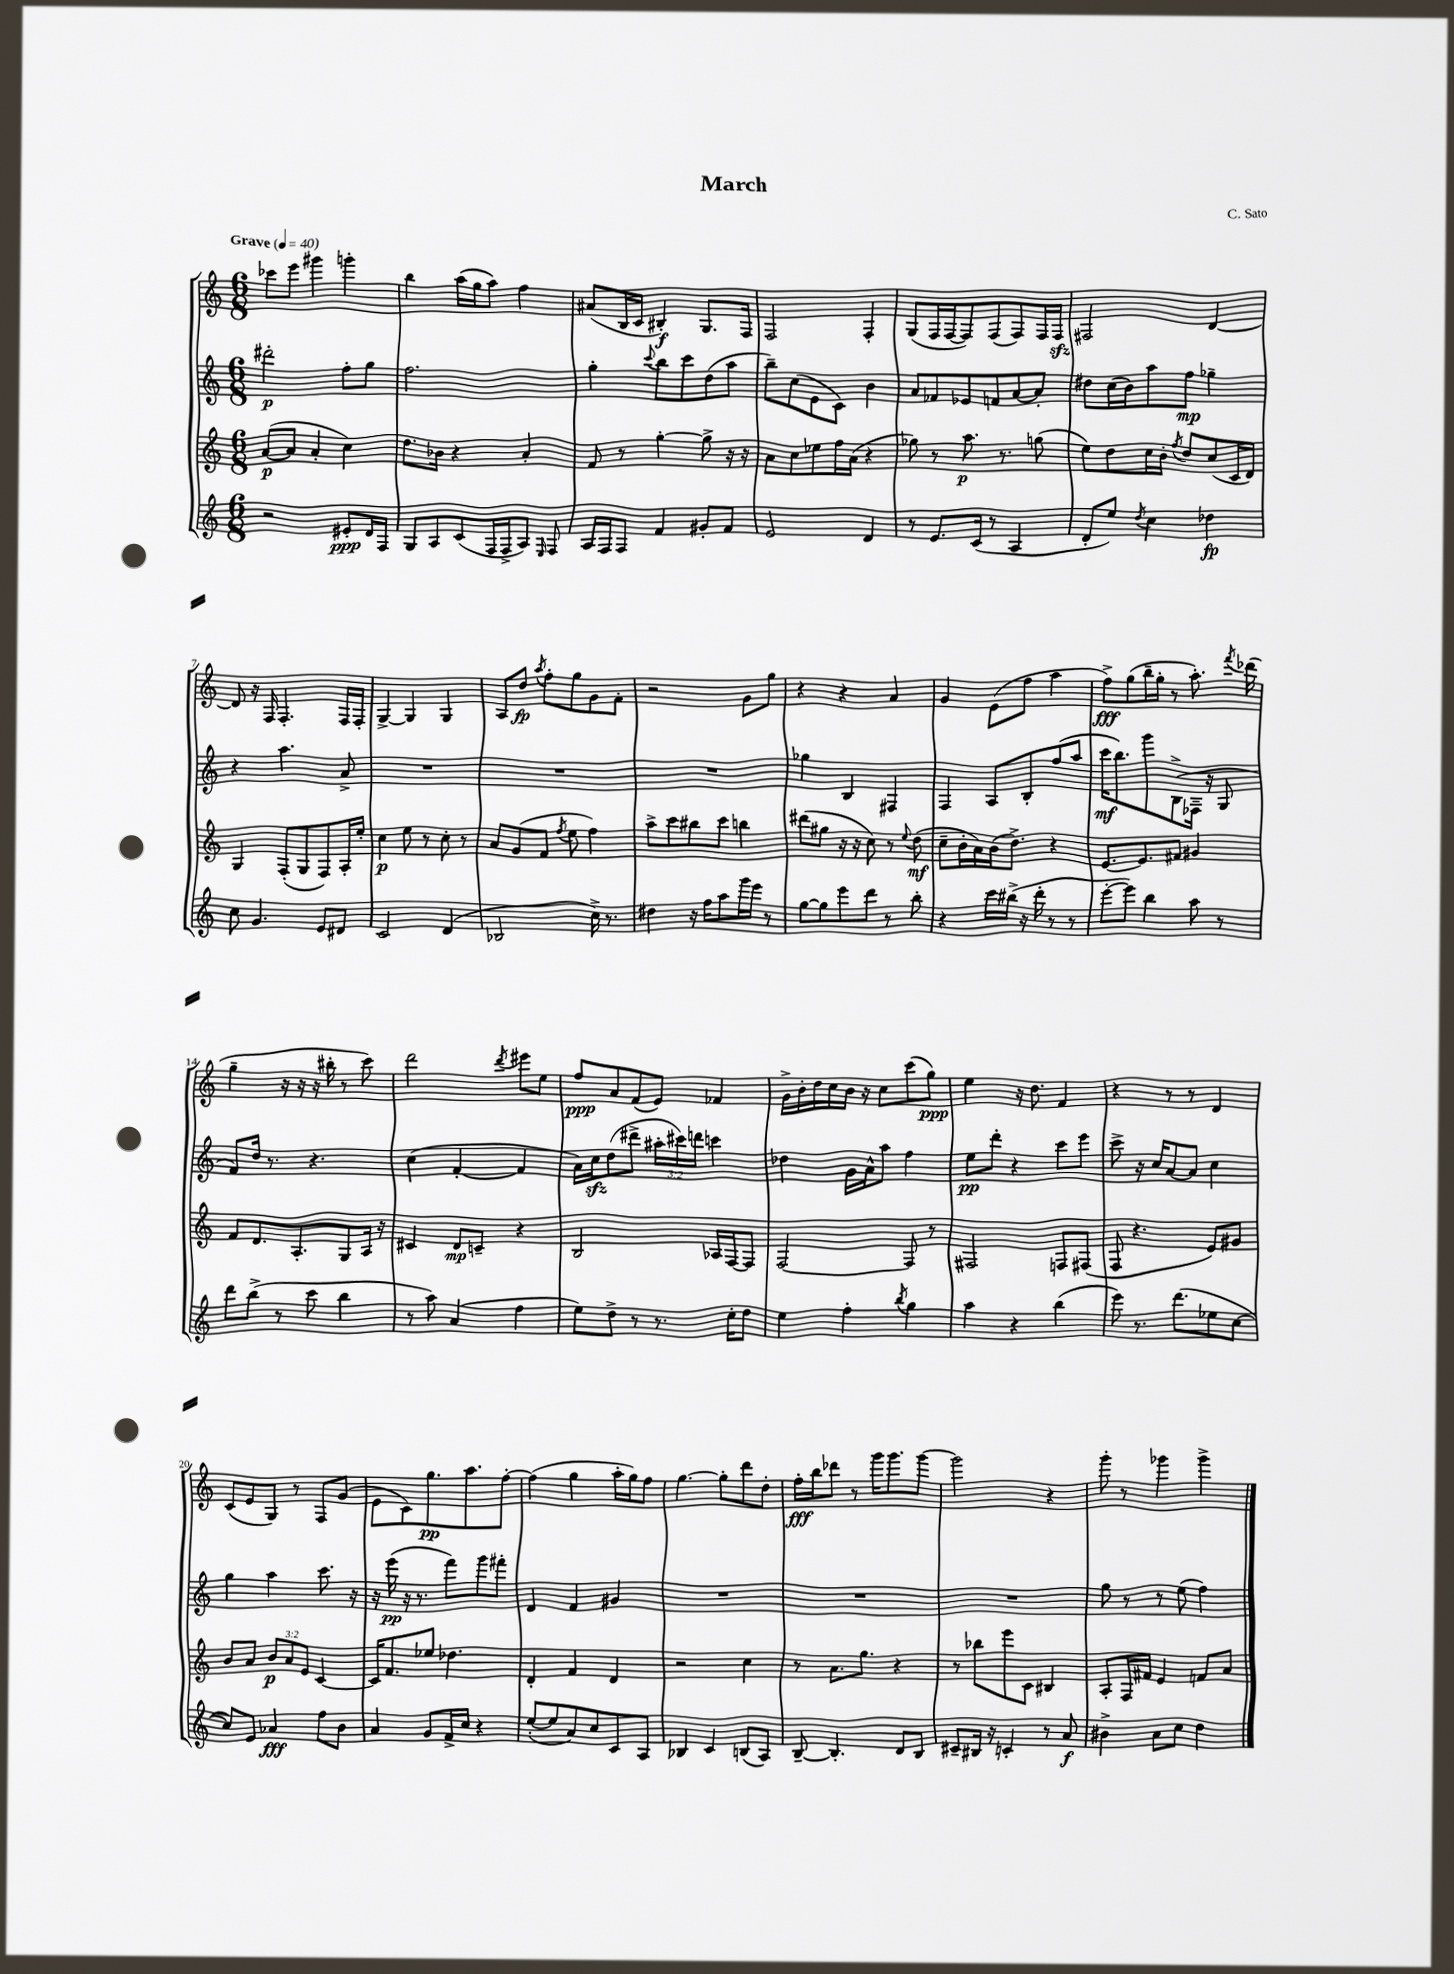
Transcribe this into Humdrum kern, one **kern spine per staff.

**kern	**kern	**kern	**kern
*staff4	*staff3	*staff2	*staff1
*clefG2	*clefG2	*clefG2	*clefG2
*k[]	*k[]	*k[]	*k[]
*M6/8	*M6/8	*M6/8	*M6/8
*MM40	*MM40	*MM40	*MM40
2r	([8a/L	2ddd#'\	8ccc-\L
.	8a/]J	.	8eee\J
.	4a'/	.	4ggg#\
8e#'/L	4cc\)	8ff'\L	4ggg'\
16d/L	.	8gg\J	.
16F/JJ	.	.	.
=	=	=	=
8G/L	8.dd\L	2.ff\	4bb\
8A/	.	.	.
.	16b-\Jk	.	.
(8c/	4r	.	(16aa\LL
.	.	.	16gg\J
16F/L	.	.	8aa\J)
16F^/J	.	.	.
8A/J)	4a'/	.	4ff\
16qqE/	.	.	.
8F/	.	.	.
=	=	=	=
16A/LL	8f/	4gg'\	(8a#/L
16F/J	.	.	.
8F/J	8r	.	16B/L
.	.	.	16c/JJ
.	.	8qqccc/	.
4f/	[4gg'\	8bb\L	4B#'/)
.	.	8ccc\	.
8g#'/L	8gg^\]	(8dd\	8.G/L
8f/J	16r	8aa\J	.
.	16r	.	16F/Jk
=	=	=	=
2e/	8a\L	8bb~\L)	2F/
.	8cc\	(8cc\	.
.	8ee-\	8e\	.
.	16ff\L	8c\J)	.
.	(16a\JJ	.	.
4d/	4r	4b\	4F'/
=	=	=	=
8r	8gg-\)	8a/L	(8G/L
8.e/L	8r	8f-/	16F/L
.	.	.	[16F/J
.	8.aa\	8e-/	8F/])
(16c/Jk	.	.	.
8r	.	8f/	(8F/
.	8.r	.	.
4A/	.	[8a/	8F/)
.	(8gg\	8a'/]J	16F/L
.	.	.	16F/JJ
=	=	=	=
8d'/L	8ee\L)	8dd#\L	2F#/
8ee/J)	8dd\	(16cc\L	.
.	.	16b\J)	.
8qdd/	.	.	.
4cc\	16cc\L	8aa\	.
.	16b'\JJ	.	.
.	8qff/	.	.
.	8dd/L	8ff\J	.
4dd-\	(8cc/	4gg-~\	[4d/
.	16c/L	.	.
.	16d/JJ)	.	.
=	=	=	=
8cc\	4G/	4r	8d/]
4.g/	.	.	16r
.	.	.	16F/
.	(8F'/L	4.aa\	4.F'/
.	8G/	.	.
8e/L	8F/)	.	.
8d#/J	16A'/L	8a^/	16F/LL
.	16ee'/JJ	.	16F'/JJ
=	=	=	=
2c/	4cc\	2.r	[4G^/
.	8ee\	.	4G/]
.	8r	.	.
(4d/	8cc'\	.	4G/
.	8r	.	.
=	=	=	=
2B-/	8a/L	2.r	8A/L
.	(8g/	.	8dd/J
.	.	.	8qaa/
.	8f/J	.	8ff'\L
.	8qff/	.	.
.	8ee\	.	8gg\
16cc^\)	4ff\)	.	8g\
8.r	.	.	.
.	.	.	8f'\J
=	=	=	=
4dd#\	8aa^\L	2.r	2r
.	8ccc\	.	.
16r	8bb#\	.	.
16ff\LK	.	.	.
8aa\	8ccc\J	.	.
16ggg\L	4bb\	.	8g\L
16eee\JJ	.	.	.
8r	.	.	8gg\J
=	=	=	=
[8gg\L	(8ddd#\L	4gg-\	4r
8gg\]	8gg#\J	.	.
8eee\	16r	4B/	4r
.	16r	.	.
8ddd\J	8cc\)	.	.
8r	8r	4F#/	4a/
.	8qqee/	.	.
8bb'\	(8dd\	.	.
=	=	=	=
4r	8cc~\L	4F/	4g/
.	16b'\L	.	.
.	16a\)	.	.
16ccc\LL	(16b\J	8A/L	(8e\L
(16bb#^\JJ	8.dd^\J)	.	.
16r	.	8B'/	8ff\J
16ddd'\	.	.	.
8r	4r	(8ff/	4aa\
8r	.	8aa/J	.
=	=	=	=
[8eee'\L	[8.e/L	16ccc\LK	8ff^\L)
.	.	8.bb\)	.
8eee\]J)	.	.	(8gg\
.	8.e/]	.	.
4bb\	.	8ggg\	16bb~\L
.	.	.	16gg'\JJ
.	8f#/J	(8B^\	8r
8aa\	4g#/	16F-~\Jk	8.aa'\)
.	.	16r	.
8r	.	8G/	.
.	.	.	8qfff/
.	.	.	(16ddd-\
=	=	=	=
8ddd\L	8f/L	8f/L)	4gg~\
(8bb^\J	8.d/	16dd/Jk	.
.	.	8.r	.
8r	.	.	16r
.	8.A'/	.	16r
8ccc\	.	4.r	16r
.	.	.	16bb#'\
4bb\	8G/	.	8r
.	16A/Jk	.	8ccc\)
.	16r	.	.
=	=	=	=
8r	4c#/	(4cc\	2ddd\
8aa\)	.	.	.
(4a/	8d/L	[4f'/	.
.	8c~/J	.	.
.	.	.	8qddd/
4ff\	4r	4f/]	8eee#\L
.	.	.	8ee\J
=	=	=	=
8ee\L)	2B/	16a\LL)	8ff/L
.	.	16cc\J	.
8dd^\J	.	(8dd\	8a/
8r	.	8ddd#^\J	(8f/
8.r	.	24aa#'\LL	8e/J)
.	.	24ccc#\)	.
.	.	24ddd\JJ	.
.	16A-/LL	4ccc\	4f-/
16cc'\LK	[16F/J	.	.
8dd\J	8F/]J	.	.
=	=	=	=
4ee\	[2F/	4dd-\	16g^\LL
.	.	.	16b'\
.	.	.	16dd\
.	.	.	16cc\
4ff'\	.	16g\LL	16b\JJ
.	.	16a^^\J	16r
.	.	8aa\J	8cc\L
8qbb/	.	.	.
4gg\	8F/]	4ff\	(8ccc\
.	8r	.	8gg\J)
=	=	=	=
4aa\	2F#/	8ee\L	4ee\
.	.	8ddd'\J	.
4r	.	4r	16r
.	.	.	8.dd\
(4bb\	8F/L	8ccc\L	4f/
.	(8F#/J	8eee\J	.
=	=	=	=
8eee\)	8F/	8ccc^\	4r
8.r	4.r	16r	.
.	.	16cc/LK	.
.	.	[8a/	8r
(8.ddd\L	.	.	.
.	.	8a/]J	8r
8ee-\	8e/L)	4cc\	4d/
[8cc\J	8g#/J	.	.
=	=	=	=
8cc/]L)	8b/L	4gg\	(8c/L
8e/J	8a/J	.	8e/
4a-/	12b/L	4aa\	8G/J)
.	12a/	.	.
.	.	.	8r
.	12e/J	.	.
8ff\L	[4c/	8.ccc\	8F/L
8b\J	.	.	(8g/J
.	.	16r	.
=	=	=	=
4a/	16c/]LK	16r	8e\L
.	8.f/	(16eee\	.
.	.	16r	8c\)
.	.	8.r	.
8g/L	8ee-/J	.	8.gg\
16f^/L	4.dd-\	8fff\L)	.
16cc/JJ	.	.	8.aa\
4r	.	8ggg\	.
.	.	8fff#'\J	[8ff'\J
=	=	=	=
([8ee'/L	4d'/	4d/	(4ff\]
8ee/]	.	.	.
8a/)	4f/	4f/	4gg\
8cc/	.	.	.
8c/	4d/	4g#/	16aa'\LL
.	.	.	16gg\J)
8A/J	.	.	8ff\J
=	=	=	=
4B-/	2r	2.r	[4.gg\
4c/	.	.	.
.	.	.	8gg'\]L
(8B/L	4cc\	.	8ddd\
8A/J)	.	.	8dd'\J
=	=	=	=
[8B~/	8r	2.r	16ff'\LL
.	.	.	16bb\J
4.B'/]	8.a\L	.	8ddd-\J
.	.	.	8r
.	8.gg\J	.	.
.	.	.	16ggg\LK
.	.	.	8.ggg\
8d/L	4r	.	.
8B/J	.	.	[8ggg\J
=	=	=	=
8c#~/L	8r	2.r	2ggg\]
16B#/Jk	8bb-\L	.	.
16r	.	.	.
4c'/	8eee\	.	.
.	8c\J	.	.
8r	4B#/	.	4r
8a/	.	.	.
=	=	=	=
4b#^\	8A'/L	8gg\	8ggg'\
.	16F/L	8r	8r
.	16f#/JJ	.	.
8a\L	4e/	8r	4ggg-\
8cc\J	.	(8ee\	.
4dd\	8f/L	4ff\)	4ggg-^\
.	8a/J	.	.
==	==	==	==
*-	*-	*-	*-
